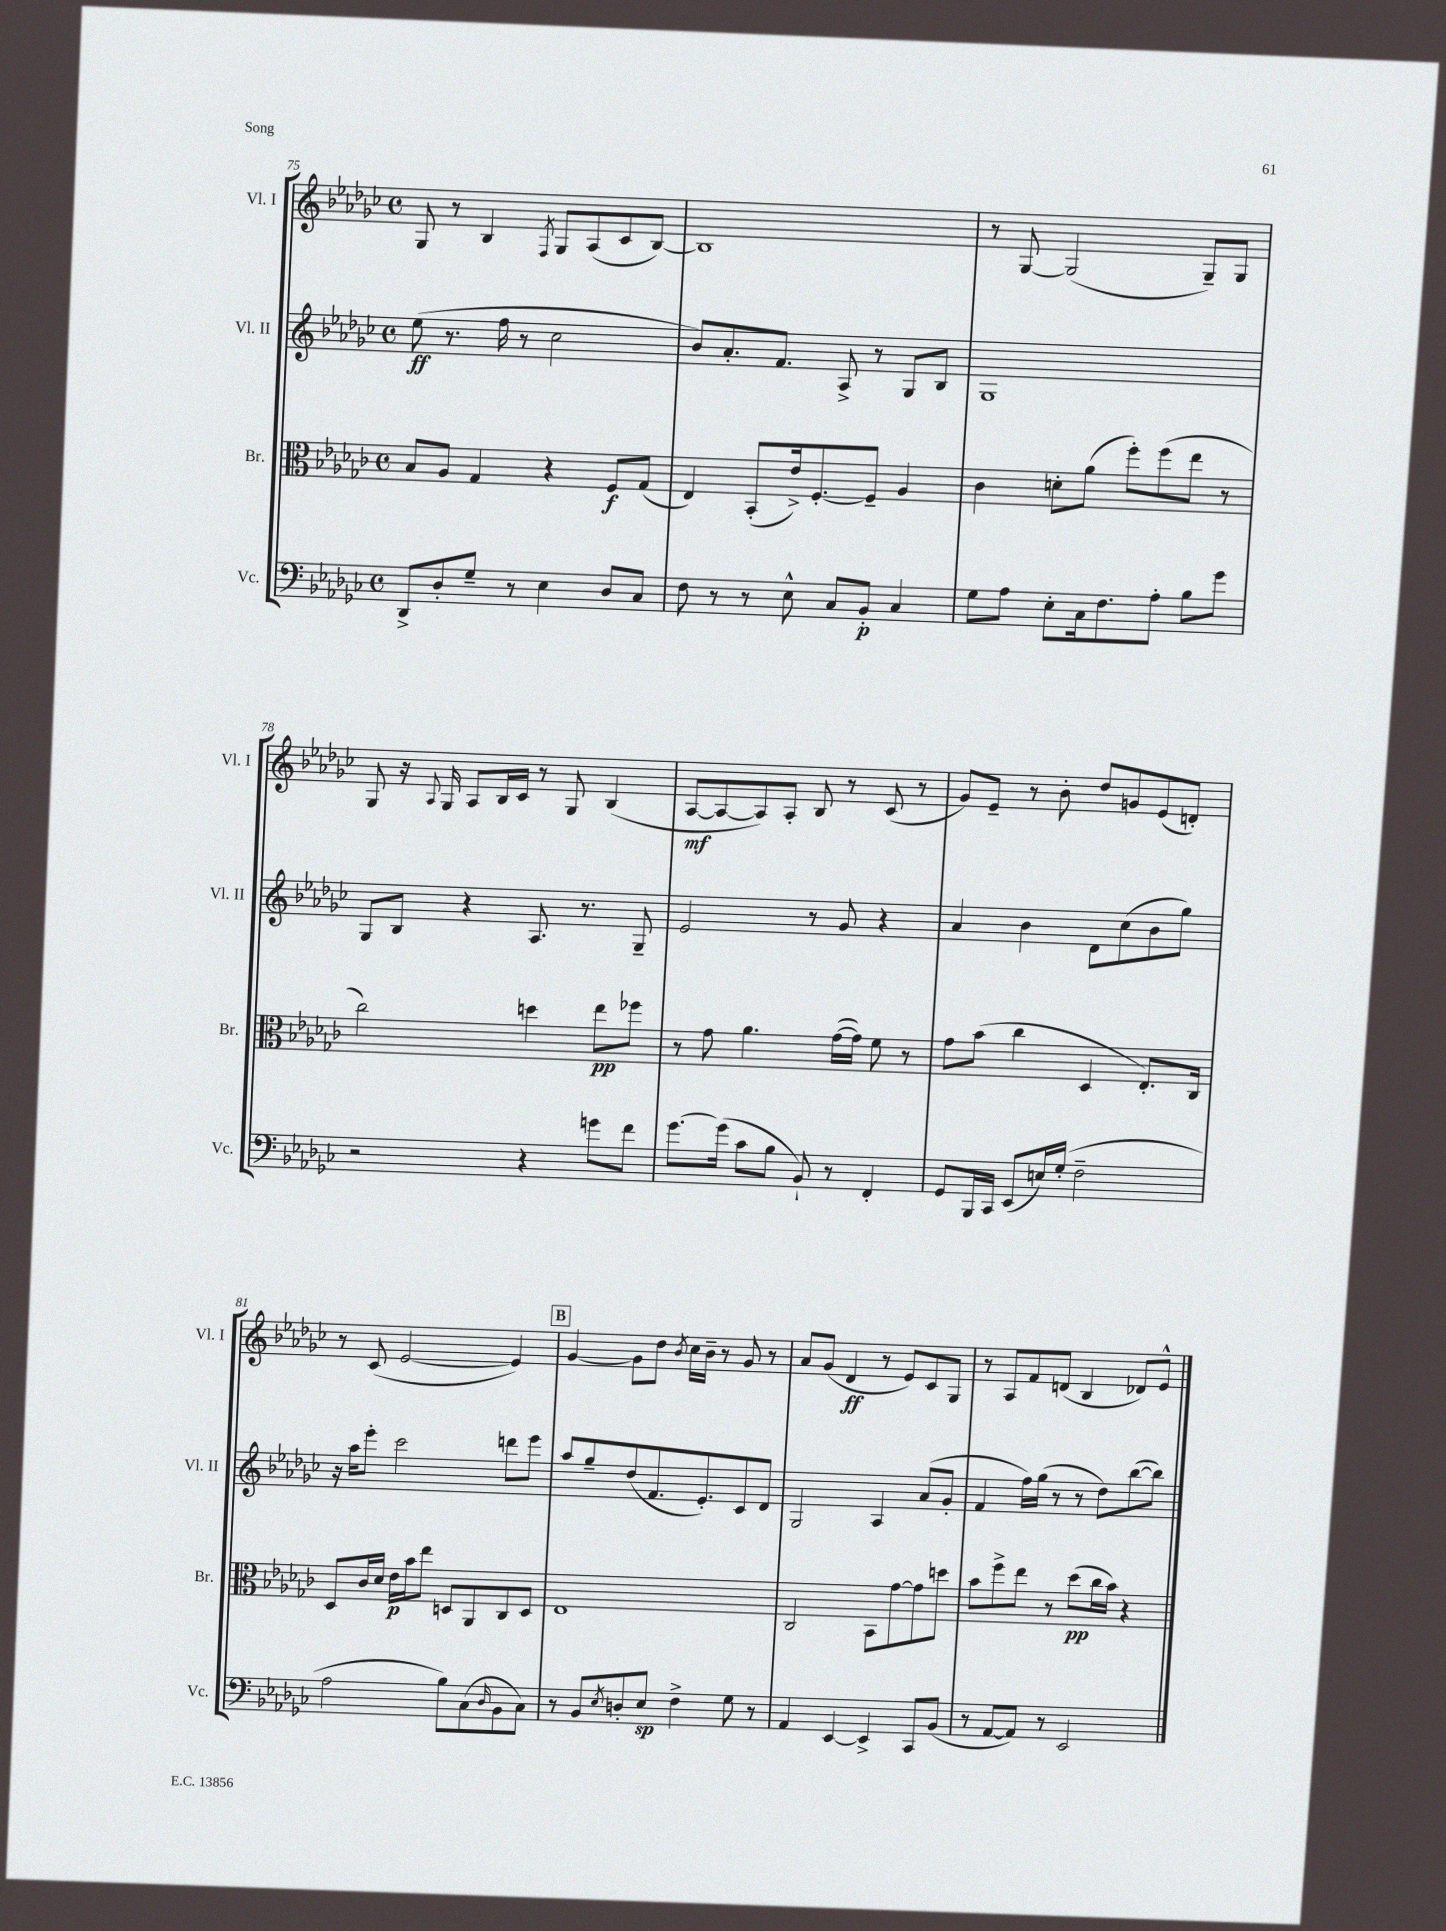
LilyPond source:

<<
\new StaffGroup <<
\new Staff = "s0" \with { instrumentName = "Vl. I" shortInstrumentName = "Vl. I" } {
    \clef treble \key ges \major \defaultTimeSignature \time 4/4
    ges8 r8 bes4 \acciaccatura { f8 } ges8 aes8( ces'8 bes8~) |
    bes1 |
    r8 ges8~ ges2( ges8--) ges8 |
    ges8 r16 \appoggiatura { aes8 } ges16 aes8 bes16 ces'16 r8 ges8 bes4( |
    aes8~\mf aes8~ aes8) aes8-. bes8 r8 ces'8( r8 |
    ges'8) ees'8-- r8 bes'8-. des''8 g'8 ees'8( d'8-.) |
    r8 ces'8( ees'2~ ees'4) |
    \mark \markup { \box "B" } ges'4~ ges'8 des''8 \acciaccatura { bes'8 } ces''16 bes'16-- r8 ges'8 r8 |
    aes'8 ges'8( des'4\ff r8 ees'8) ces'8 ges8 |
    r8 aes8 f'8 d'8( bes4 des'8) ees'8-^ \bar "|." |
}
\new Staff = "s1" \with { instrumentName = "Vl. II" shortInstrumentName = "Vl. II" } {
    \clef treble \key ges \major \defaultTimeSignature \time 4/4
    ees''8\ff( r8. f''16 r8 ces''2 |
    bes'8) aes'8.-. f'8. aes8-> r8 ges8 bes8 |
    ges1 |
    ges8 bes8 r4 aes8. r8. ges8-- |
    ees'2 r8 ges'8 r4 |
    aes'4 bes'4 des'8 ces''8( bes'8 ges''8) |
    r16 aes''16 ees'''8-. ces'''2 d'''8 ees'''8 |
    \mark \markup { \box "B" } aes''8 ges''8-- des''8( f'8. ees'8.-.) ces'8 des'8 |
    ges2 aes4 aes'8( ges'8-. |
    f'4 f''16) ges''16( r8 r8 des''8) bes''8~( bes''8) \bar "|." |
}
\new Staff = "s2" \with { instrumentName = "Br." shortInstrumentName = "Br." } {
    \clef alto \key ges \major \defaultTimeSignature \time 4/4
    bes8 aes8 ges4 r4 f8\f ges8( |
    ees4) bes,8-.( ees'16->) f8.~-. f8-- aes4 |
    ces'4 d'8-. aes'8( f''8-.) f''8( ees''8 r8 |
    ces''2) d''4 ees''8\pp fes''8 |
    r8 ges'8 aes'4. ges'16~( ges'16) f'8 r8 |
    ges'8 bes'8( ces''4 des4 ees8.-.) ces16 |
    des8 ces'16 des'16 ees'16\p bes'16 ees''8 d8 aes,8 ces8 d8 |
    \mark \markup { \box "B" } ees1 |
    ces2 bes,8 ges'8~ ges'8 d''8 |
    bes'8 f''8-> ees''8 r8 des''8\pp( ces''16 bes'16) r4 \bar "|." |
}
\new Staff = "s3" \with { instrumentName = "Vc." shortInstrumentName = "Vc." } {
    \clef bass \key ges \major \defaultTimeSignature \time 4/4
    des,8-> des8-. ges8-- r8 ees4 des8 ces8 |
    f8 r8 r8 ees8-^ ces8 bes,8-.\p ces4 |
    ges8 aes8 ees8-. ces16 f8. aes8-. bes8 ges'8 |
    r2 r4 g'8 f'8 |
    ges'8.~ ges'16( ces'8 bes8 bes,8-!) r8 f,4-. |
    ges,8 bes,,16 ces,16 ees,8( e16) ges16-.( f2-- |
    aes2 bes8) ces8( \grace { des16 } bes,8 ces8) |
    \mark \markup { \box "B" } r8 bes,8 \acciaccatura { ees8 } d8-. ees8\sp f4-> ges8 r8 |
    aes,4 ees,4~ ees,4-> ces,8 bes,8( |
    r8 aes,8~ aes,8) r8 ees,2 \bar "|." |
}
>>
>>
\layout { \context { \Score currentBarNumber = #75 } }
